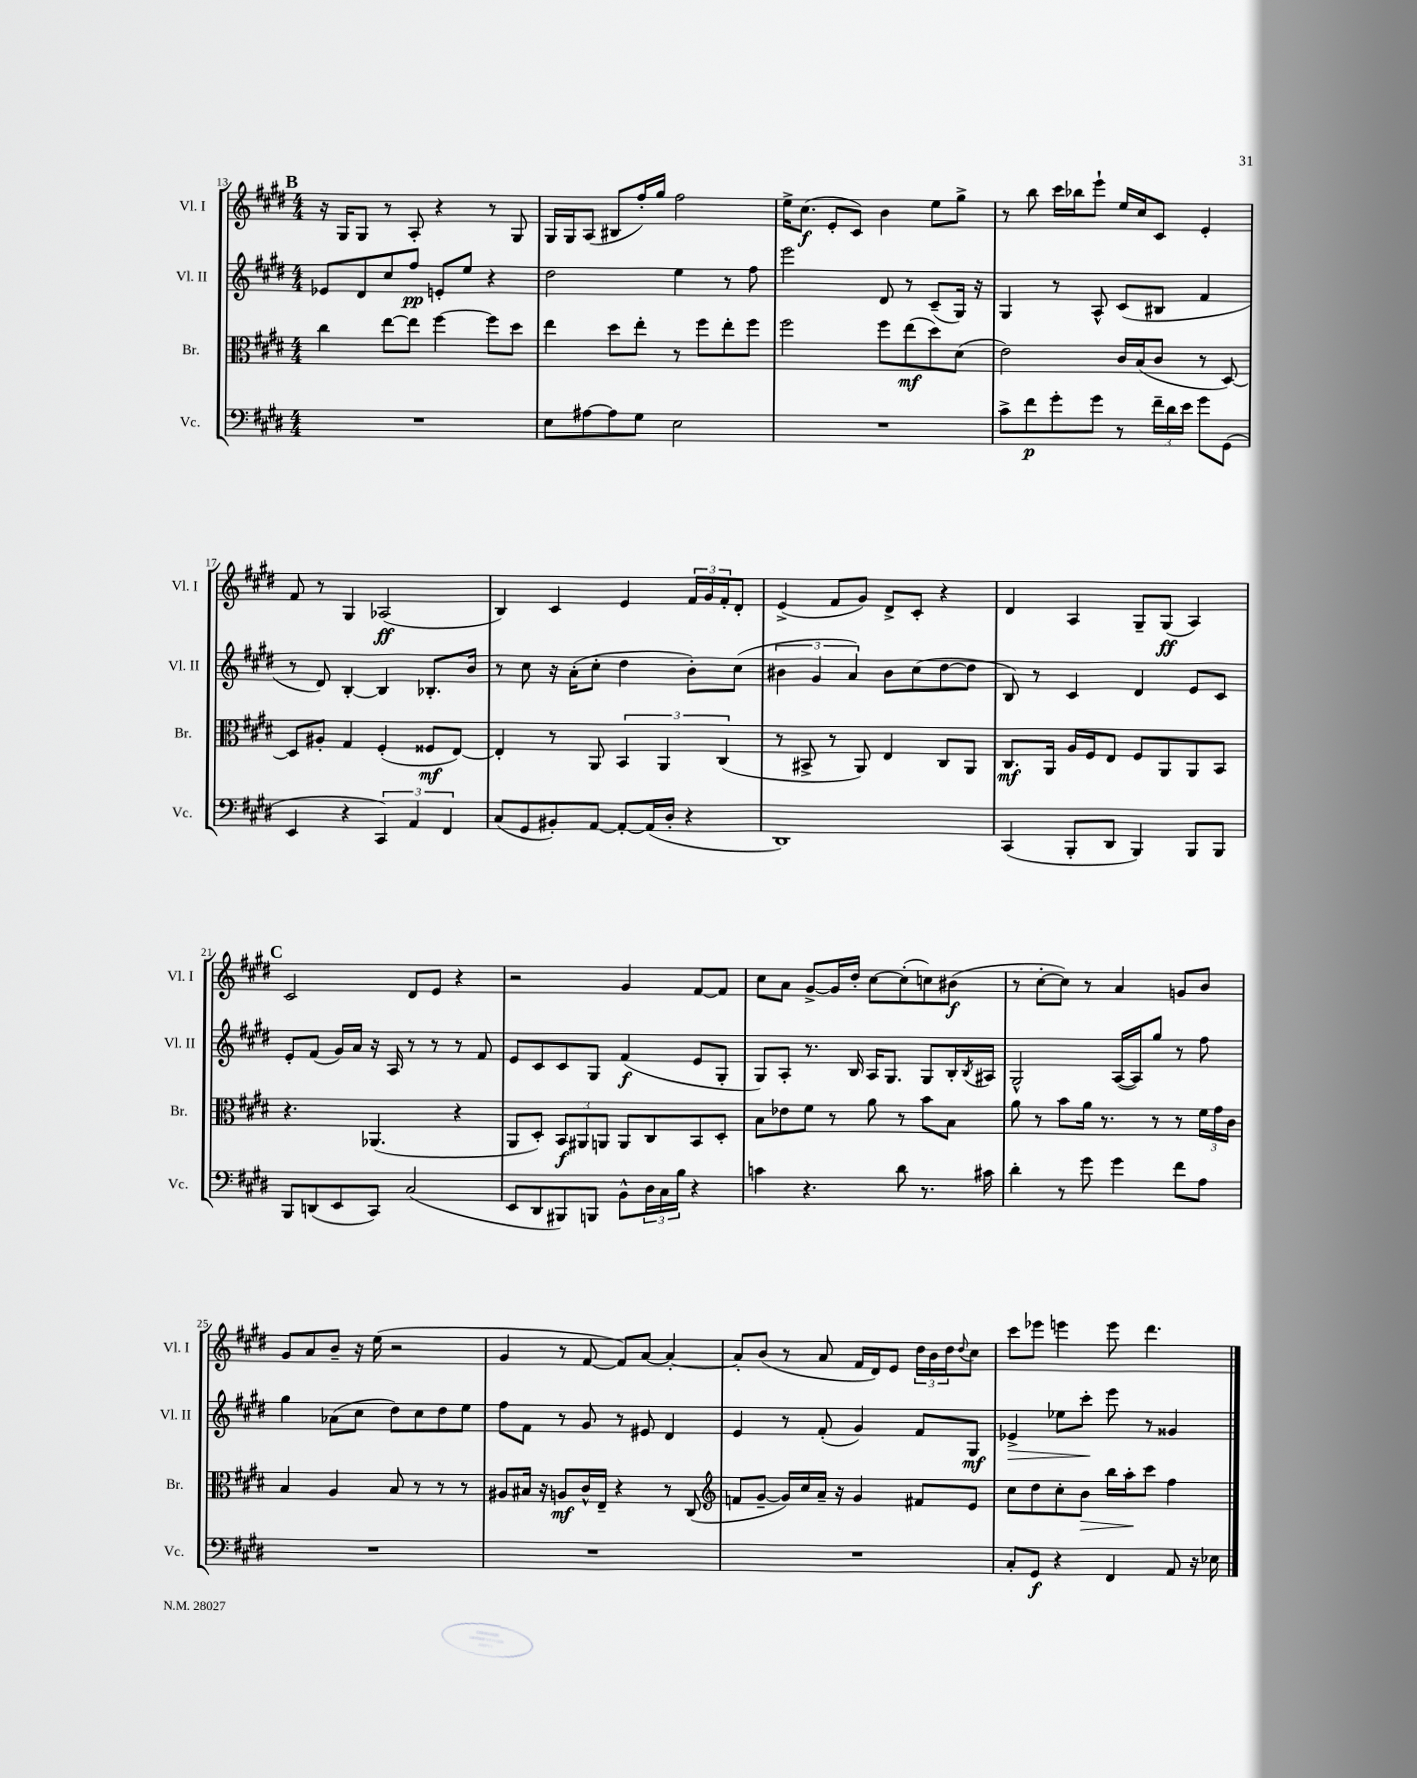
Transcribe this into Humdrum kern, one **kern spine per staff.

**kern	**kern	**kern	**kern
*staff4	*staff3	*staff2	*staff1
*clefF4	*clefC3	*clefG2	*clefG2
*k[f#c#g#d#]	*k[f#c#g#d#]	*k[f#c#g#d#]	*k[f#c#g#d#]
*M4/4	*M4/4	*M4/4	*M4/4
1r	4cc#	8e-	16r
.	.	.	16G#
.	.	8d#	8G#
.	[8ee	8cc#	8r
.	8ee]	8ff#	8A'
.	[4ff#	8e'	4r
.	.	8ee	.
.	8ff#]	4r	8r
.	8dd#	.	8G#
=	=	=	=
8E	4ee	2dd#	16G#
.	.	.	16G#
[8A#	.	.	(8A
8A#]	8dd#	.	8B#
8G#	8ee'	.	16ff#')
.	.	.	16gg#
2E	8r	4ee	2ff#
.	8ff#	.	.
.	8ee'	8r	.
.	8ff#	8ff#	.
=	=	=	=
1r	2ff#	2eee	16ee^
.	.	.	(8.cc#
.	.	.	8e'
.	.	.	8c#)
.	8ff#	8d#	4b
.	(8ee	8r	.
.	8dd#)	(8c#~	8ee
.	(8d#	16G#)	8gg#^
.	.	16r	.
=	=	=	=
8c#^	2e)	4G#	8r
8f#	.	.	8bb
8g#'	.	8r	16ccc#
.	.	.	16bb-
8g#	.	8A^^	8eee`
8r	16c#	(8c#	16ee
.	(16B	.	16cc#
24f#~	8c#	8B#	8c#
24d#	.	.	.
24e	.	.	.
8g#	8r	4f#	4e'
(8GG#	[8D#)	.	.
=	=	=	=
4EE	8D#]	8r	8f#
.	8A#'	8d#)	8r
4r	4G#	[4B'	4G#
6CC#)	(4F#'	4B]	(2A-
6AA	.	.	.
.	8F##	8.B-'	.
6FF#	.	.	.
.	[8E)	.	.
.	.	16b	.
=	=	=	=
(8C#	4E']	8r	4B)
8GG#	.	8cc#	.
8BB#')	8r	16r	4c#
.	.	(16a'	.
[8AA	8AA	8cc#'	.
8AA'_	6BB	4dd#	4e
(16AA]	.	.	.
.	6AA	.	.
16D#'	.	.	.
4r	.	8b')	24f#
.	.	.	24g#
.	(6C#	.	24f#'
.	.	(8cc#	8d#'
=	=	=	=
1DD#)	8r	6b#	(4e^
.	8BB#^	.	.
.	.	6g#	.
.	8r	.	8f#
.	.	6a)	.
.	8AA)	.	8g#)
.	4E	8b#	8d#^
.	.	(8cc#	8c#'
.	8C#	[8dd#	4r
.	8AA	8dd#]	.
=	=	=	=
(4CC#	8.C#	8B)	4d#
.	.	8r	.
.	16AA	.	.
8BBB'	16A	4c#	4A
.	16F#	.	.
8DD#	8E	.	.
4BBB)	8F#	4d#	8G#~
.	8AA	.	(8G#
8BBB	8AA	8e	4A)
8BBB	8BB	8c#	.
=	=	=	=
8BBB	4.r	8e'	2c#
(8DD	.	(8f#	.
8EE	.	16g#)	.
.	.	16a	.
8CC#)	(4.AA-	16r	.
.	.	16A	.
(2C#	.	8r	8d#
.	.	8r	8e
.	4r	8r	4r
.	.	8f#	.
=	=	=	=
8EE	8AA	8e	2r
8DD#	8D#')	8c#	.
8BBB#)	12BB	8c#	.
.	12AA#	.	.
8BBB	.	8G#	.
.	12AA	.	.
8BB^^	8AA	(4f#	4g#
24D#	8C#	.	.
24C#	.	.	.
24B	.	.	.
4r	8BB	8e	[8f#
.	8D#'	8G#'	8f#]
=	=	=	=
4c	8B	8G#)	8cc#
.	8e-	8A'	8a
4.r	8f#	8.r	[8g#^
.	8r	.	16g#]
.	.	16B	16dd#'
.	8a	16A	[8cc#
.	.	8.G#	.
8d#	8r	.	(8cc#']
8.r	8b	8G#	8cc)
.	8B	16B'	(8b#
.	.	8qB	.
16c#	.	16A#	.
=	=	=	=
4d#'	8a	2G#^^	8r
.	8r	.	[8cc#'
8r	8b	.	8cc#])
8g#	16a	.	8r
.	8.r	.	.
4g#	.	([16A	4a
.	.	16A])	.
.	8r	8gg#	.
8f#	8r	8r	8g
8A	24f#	8ff#	8b
.	24g#	.	.
.	24c#	.	.
=	=	=	=
1r	4B	4gg#	8g#
.	.	.	8a
.	4A	(8a-	8b~
.	.	8cc#	16r
.	.	.	(16ee
.	8B	8dd#)	2r
.	8r	8cc#	.
.	8r	8dd#	.
.	8r	8ee	.
=	=	=	=
1r	8A#	8ff#	4g#
.	16B#	8f#	.
.	16r	.	.
.	8A	8r	8r
.	16c#^^	8g#	[8f#
.	16E~	.	.
.	4r	8r	8f#])
.	.	8e#	[8a
.	8r	4d#	4a'_
.	(8C#	.	.
=	=	=	=
*	*clefG2	*	*
1r	8f	4e	8a']
.	[8g#~	.	(8b
.	16g#])	8r	8r
.	16cc#	.	.
.	16a~	(8f#'	8a
.	16r	.	.
.	4g#	4g#)	16f#
.	.	.	16d#)
.	.	.	8e
.	8f#	8f#	24dd#
.	.	.	24b
.	.	.	24dd#
.	.	.	8qqdd#
.	8e	8G#	8cc#
=	=	=	=
8C#'	8cc#	4e-^	8ccc#
8GG#	8dd#	.	8eee-
4r	8cc#'	8ee-	4eee
.	8b	8ccc#'	.
4FF#	16bb	8eee	8eee
.	16aa'	.	.
.	8ccc#	8r	4.ddd#
8AA	4ff#	4g##	.
16r	.	.	.
16E-	.	.	.
==	==	==	==
*-	*-	*-	*-
